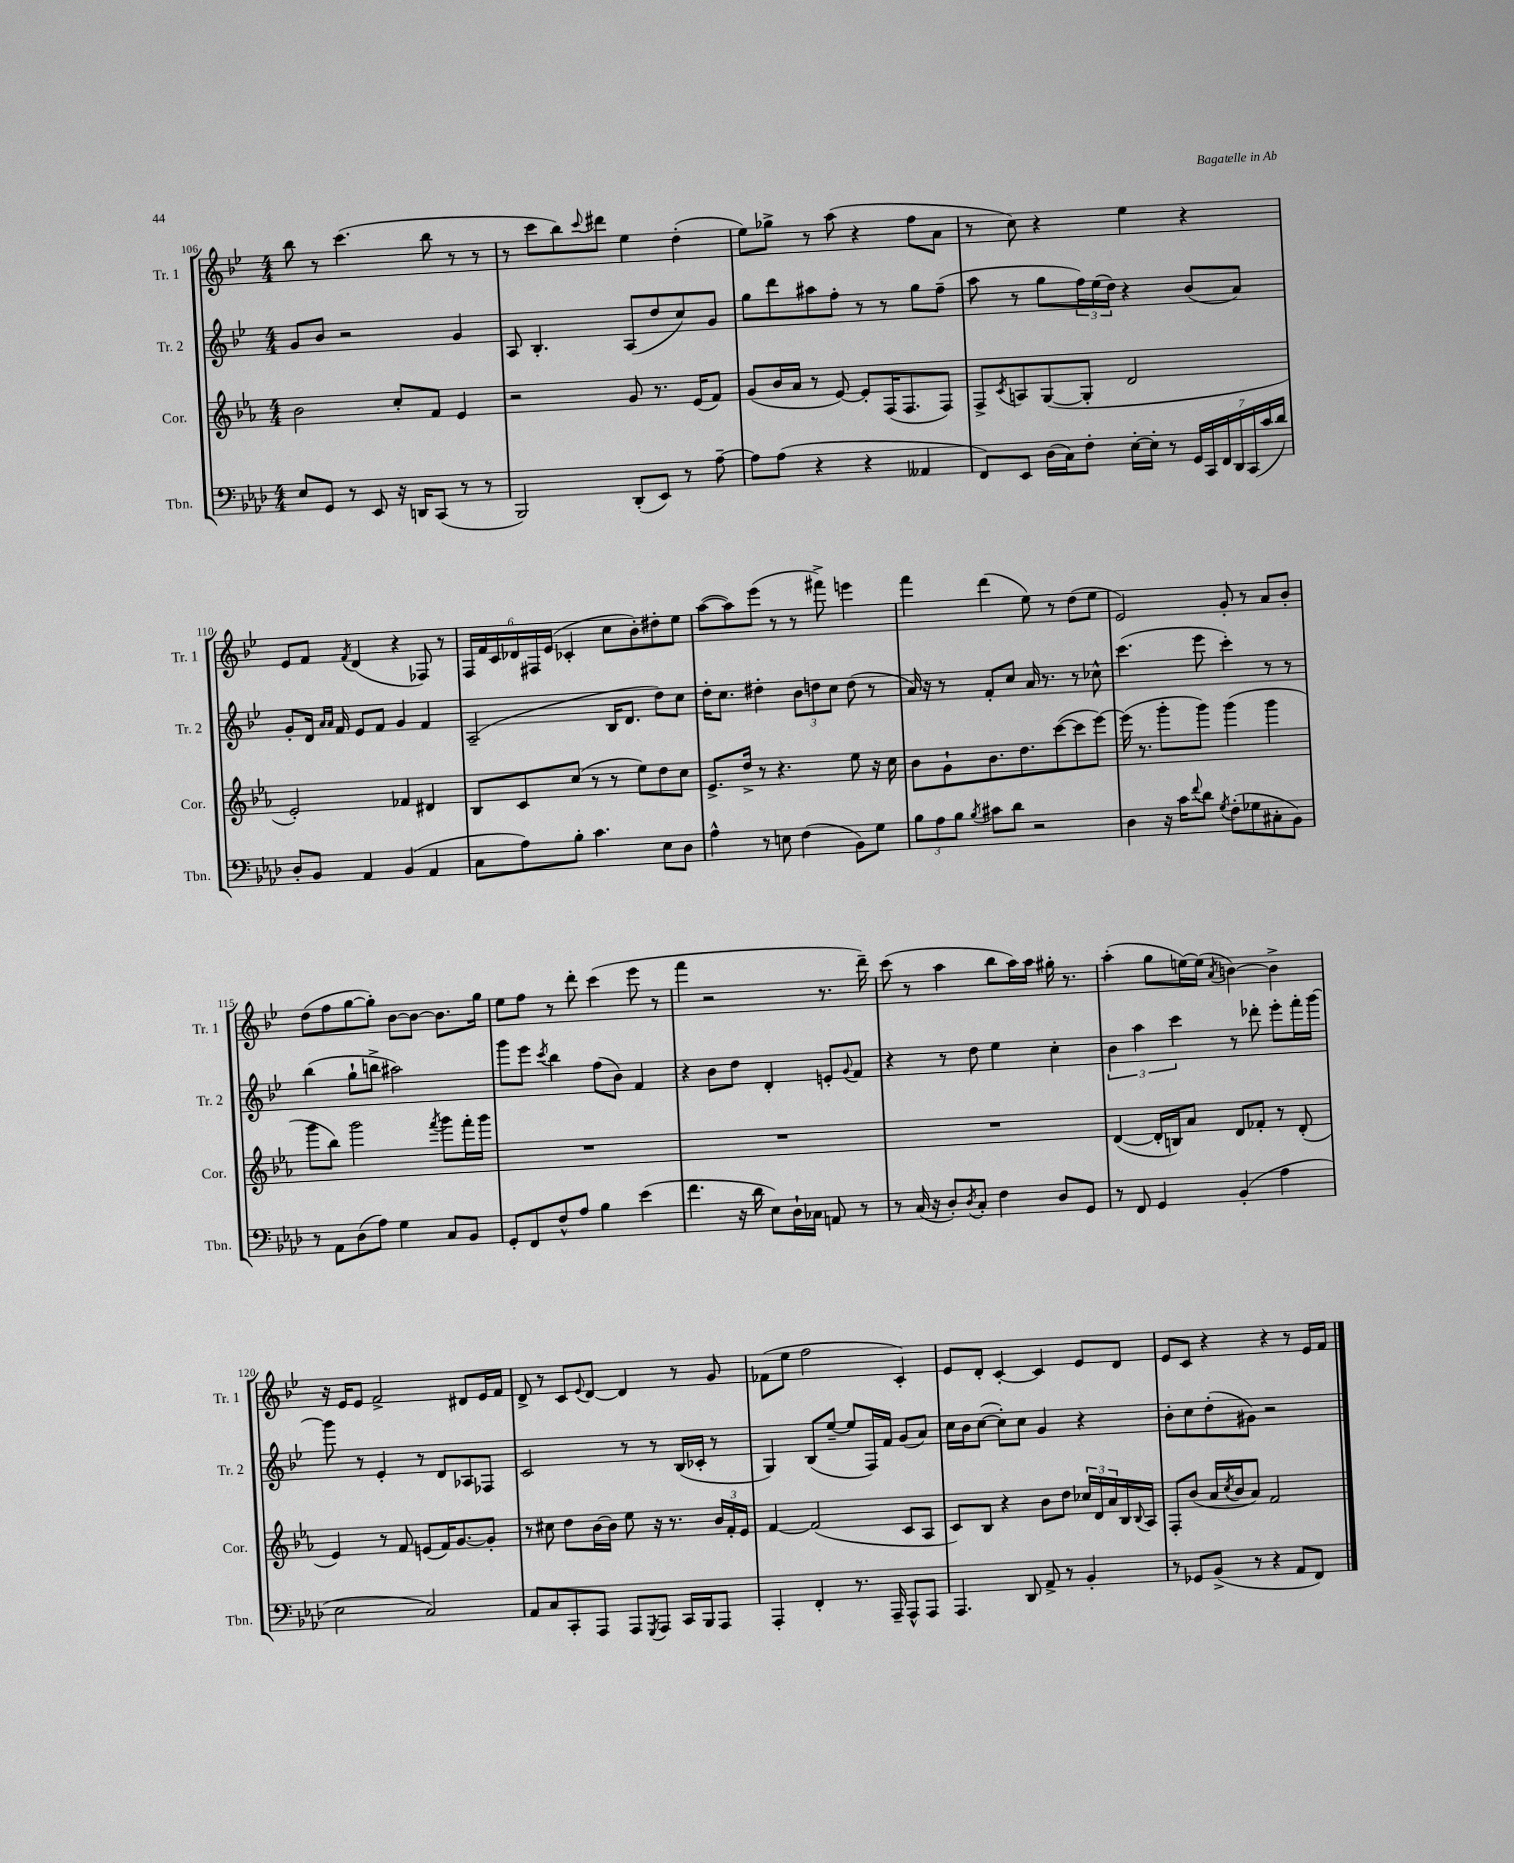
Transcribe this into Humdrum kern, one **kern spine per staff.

**kern	**kern	**kern	**kern
*part4	*part3	*part2	*part1
*staff4	*staff3	*staff2	*staff1
*I"Tbn.	*I"Cor.	*I"Tr. 2	*I"Tr. 1
*I'Tbn.	*I'Cor.	*I'Tr. 2	*I'Tr. 1
*clefF4	*clefG2	*clefG2	*clefG2
*k[b-e-a-d-]	*k[b-e-a-]	*k[b-e-]	*k[b-e-]
*M4/4	*M4/4	*M4/4	*M4/4
=106	=106	=106	=106
8E-/L	2b-\	8g/L	8bb-\
8GG/J	.	8b-/J	8r
8r	.	2r	(4.ccc\
8EE-/	.	.	.
16r	8cc'/L	.	.
16DDn/KL	.	.	.
(8CC/J	8f/J	.	8bb-\
8r	4e-/	4g/	8r
8r	.	.	8r
=107	=107	=107	=107
2BBB-/)	2r	8A/	8r
.	.	4.B-'/	8ccc\L
.	.	.	8bb-\)
.	.	.	8qqccc/
.	.	.	8ddd#X\J
(8DD-'/L	8g/	(8A/L	4ee-\
8EE-/J)	8.r	8dd/	.
8r	.	8cc/)	(4dd'\
.	(16e-/KL	.	.
[8A-~\	8f/J)	8g/J	.
=108	=108	=108	=108
8A-\L]	(8g/L	8gg\L	8ee-\L)
(8A-\J	16b-/L	8ddd\	8gg-X^\J
.	16a-/JJ	.	.
4r	8r	8aa#X\	8r
.	[8e-/)	8ff'\J	(8aa\
4r	8e-'/L]	8r	4r
.	(16F/K	8r	.
.	8.F/	.	.
4AA--X/	.	8gg\L	8ff\L
.	8F/J)	(8ff~\J	8a\J
=109	=109	=109	=109
8FF/L)	8F^/L	8aa\	8r
.	8qc/	.	.
8EE-/J	8An/	8r	8cc\)
(16D-\LL	([8G/	8gg\L	4r
16C\J)	.	.	.
8F'\J	8G'/J]	24ff\L)	.
.	.	(24ee-\	.
.	.	24dd\JJ)	.
[16E-'\LL	2d/	4r	4ee-\
16E-'\JJ]	.	.	.
8r	.	.	.
28GG/LL	.	(8b-/L	4r
28CC/	.	.	.
28FF/	.	.	.
28DD-/	.	.	.
.	.	8a/J)	.
(28CC/	.	.	.
28c/	.	.	.
28d-/JJ)	.	.	.
!!LO:LB:g=z
=110	=110	=110	=110
8D-'/L	2e-'/)	8g'/L	8e-/L
8BB-/J	.	16d/Jk	8f/J
.	.	16qqa/LL	.
.	.	16qqa/JJ	.
.	.	16f/	.
.	.	.	8qf/
4AA-/	.	8e-/L	(4d/
.	.	8f/J	.
(4BB-/	4f-X/	4g/	4r
4AA-/	4d#X/	4f/	8F-X/)
.	.	.	8r
=111	=111	=111	=111
8C\L	8B-/L	(2A~/	24F/LL
.	.	.	24f/
.	.	.	24c/
8A-\)	8c/	.	24d-X/
.	.	.	24F#X/
.	.	.	(24e-/JJ
8B-'\J	(8cc/J	.	4c-X'/
4.c\	8r	.	.
.	8r	16B-/KL	8cc\L
.	.	8.d/J	.
.	8ee-\L)	.	8b-'\)
8E-\L	8dd\	8dd\L)	8dd#X'\
8D-\J	8cc\J	8cc\J	8ee-\J
=112	=112	=112	=112
4A-^^\	8.e-^/L	16dd'\KL	([8aa\L
.	.	8.cc\J	.
.	.	.	8aa\])
.	16dd^/Jk	.	.
8r	8r	4dd#X'\	(8eee-\J
8En\	4.r	.	8r
(4F\	.	12b-\L	8r
.	.	12ddn\	.
.	.	.	8fff#X^\)
.	.	12cc\J	.
8BB-\L)	8ee-\	(8dd\	4eeen\
8G\J	16r	8r	.
.	16cc\	.	.
=113	=113	=113	=113
12B-\L	8b-\L	16a/)	4fff\
.	.	16r	.
12A-\	.	.	.
.	8g`\	8r	.
12B-\J	.	.	.
8qB-/	.	.	.
8c#X\L	8.b-\	8f'/L	(4ddd\
8d-\J	.	8cc/J	.
.	8.dd\	.	.
2r	.	16a/	8ee-\)
.	.	8.r	.
.	([8ccc\	.	8r
.	8ccc\]	8r	(8dd\L
.	[8eee-\J)	8cc-X^^\	8ee-\J
=114	=114	=114	=114
4D-\	(16eee-\]	(4.ccc\	2e-/)
.	8.r	.	.
16r	8ggg'\L	.	.
16c\KL	.	.	.
8qqf/	.	.	.
8d-\J	8ggg\J)	8eee-\	.
8qG/	.	.	.
(8F'\L	(4ggg\	4ccc'\)	8g'/
8G-X\	.	.	8r
8C#X'\	4ggg\	8r	8a/L
8BB-\J)	.	8r	8b-'/J
!!LO:LB:g=z
=115	=115	=115	=115
8r	8ggg\L	(4bb-\	(8dd\L
8AA-\L	8bb-\J)	.	8ff\
(8D-\	2ggg\	8gg`\L	[8gg\
8A-\J)	.	8bbn^\J	8gg'\J])
4G\	.	2aa#X\)	[8b-\L
.	.	.	8b-\J_
.	8qfff/	.	.
8C/L	8ggg\L	.	8.b-\L]
8BB-/J	16fff'\L	.	.
.	16ggg\JJ	.	16gg\Jk
=116	=116	=116	=116
8GG'/L	1r	8ggg\L	8ee-\L
8FF/	.	8eee-\J	8ff\J
.	.	8qccc/	.
8F^^/	.	4bb-\	8r
8A-/J	.	.	8ddd'\
4B-\	.	(8ff\L	(4ccc\
.	.	8b-\J)	.
(4e-\	.	4f/	8eee-\
.	.	.	8r
=117	=117	=117	=117
4.f\	1r	4r	4fff\
.	.	8b-\L	2r
16r	.	8dd\J	.
16d-\	.	.	.
8E-\L)	.	4d'/	.
16D-`\L	.	.	.
16C-X\JJ	.	.	.
8AAn/	.	8en'/L	8.r
.	.	8qqg/	.
8r	.	8f/J	.
.	.	.	16ddd~\)
=118	=118	=118	=118
8r	1r	4r	(8ccc\
(16C/	.	.	8r
16r	.	.	.
8D-'/L)	.	8r	4aa\
8qD-/	.	.	.
8C'/J	.	8dd\	.
4F\	.	4ee-\	8bb-\L
.	.	.	16aa\L)
.	.	.	16aa\JJ
8D-/L	.	4cc'\	16gg#X'\
.	.	.	8.r
8GG/J	.	.	.
=119	=119	=119	=119
8r	([4d/	6b-\	(4aa'\
8FF/	.	.	.
.	.	6aa\	.
4GG/	16d'/LL]	.	8gg\L
.	16Bn/J)	.	.
.	.	6ccc\	.
.	8a-/J	.	[16een\L)
.	.	.	(16ee\JJ]
.	.	.	8qa/
(4BB-'/	8d/L	8r	[4bn\)
.	8f-X'/J	8ddd-X'\	.
4A-\	8r	8eee-'\L	4b^\]
.	(8d'/	16fff'\L	.
.	.	[16ggg\JJ	.
!!LO:LB:g=z
=120	=120	=120	=120
2E-\	4e-/)	8ggg\]	16r
.	.	.	16e-/KL
.	.	8r	8e-/J
.	8r	4e-'/	2f^/
.	8f/	.	.
2C/)	(8en/L	8r	.
.	16f/K)	8d/L	.
.	[8.g/	.	.
.	.	8A-X/	8d#X/L
.	8g'/J]	8F-X/J	16e-/L
.	.	.	16f/JJ
=121	=121	=121	=121
8AA-/L	8r	2c/	8d^/
8C/	8cc#X\	.	8r
8CC'/	8dd\L	.	8c/L
.	.	.	8qqe-/
8AAA-/J	[16b-\L	.	[8d/J
.	16b-\JJ]	.	.
8AAA-/L	8ee-\	8r	4d/]
8qGGG/	.	.	.
8AAA-/J	16r	8r	.
.	8.r	.	.
16CC/LL	.	(16B-/LL	8r
16BBB-/J	.	16c-X'/JJ	.
8AAA-/J	24b-/LL	8r	8g/
.	24f'/	.	.
.	24e-/JJ	.	.
=122	=122	=122	=122
4AAA-'/	[4f/	4G/)	(8f-X\L
.	.	.	8ee-\J
4FF'/	(2f/]	(8B-/L	2ff\
.	.	[8ee-~/J	.
8.r	.	8ee-/L]	.
.	.	16F/L)	.
16AAA-~/	.	16f/JJ	.
8AAA-^^/L	8c/L	(8g/L	4c'/)
8AAA-/J	8A-/J	8a/J)	.
=123	=123	=123	=123
4.AAA-/	8c/L)	16cc\LL	8e-/L
.	.	16b-\J	.
.	8B-/J	([8cc\J	8d'/J
.	4r	8cc'\L])	[4c'/
8DD-/	.	8cc\J	.
8AA-^/	8b-\L	4g/	4c/]
8r	8dd\J	.	.
4BB-'/	24cc-X/LL	4r	8e-/L
.	24d/	.	.
.	24a-/	.	.
.	16B-/	.	8d/J
.	8qqB-/	.	.
.	16A-/JJ	.	.
=124	=124	=124	=124
8r	8F'/L	8b-'\L	8e-/L
8GG-X/L	(8b-/J	8cc\	8c/J
(8BB-^/J	16a-/LL	(8dd'\	4r
.	8qcc/	.	.
.	16b-/J	.	.
8r	8a-/J)	8g#X\J)	.
4r	2f/	2r	4r
8AA-/L	.	.	8r
8FF/J)	.	.	16e-/LL
.	.	.	16f/JJ
==	==	==	==
*-	*-	*-	*-
